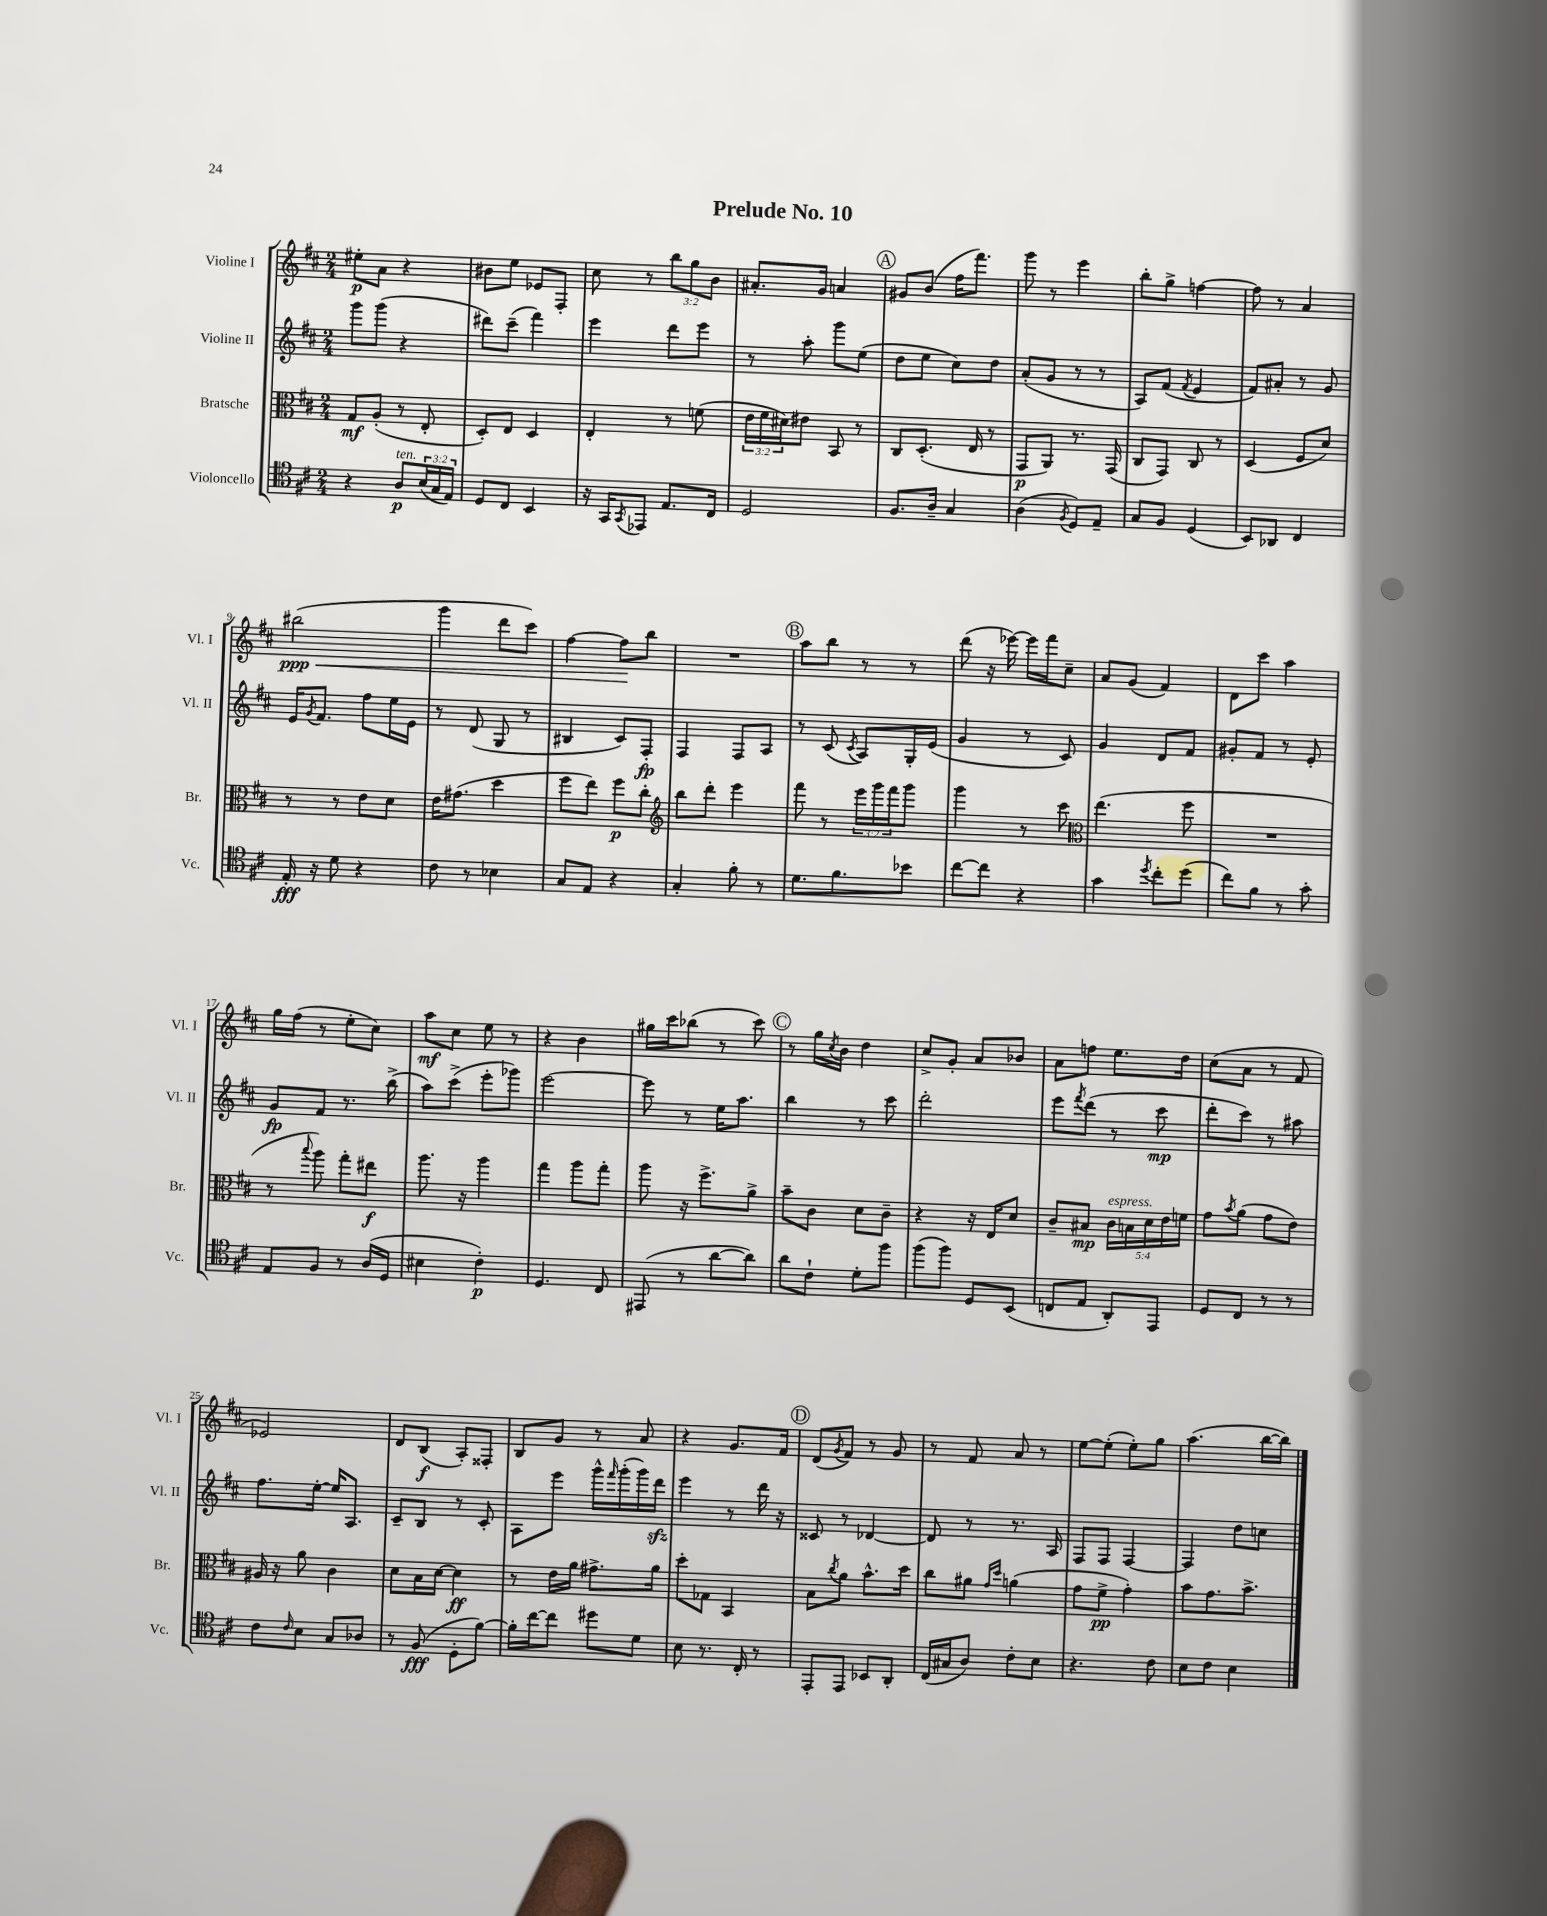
\header { title = "Prelude No. 10" }
<<
\new StaffGroup <<
\new Staff = "s0" \with { instrumentName = "Violine I" shortInstrumentName = "Vl. I" } {
    \clef treble \key d \major \numericTimeSignature \time 2/4 \override Staff.TupletNumber.text = #tuplet-number::calc-fraction-text
    eis''8-.\p a'8 r4 |
    bis'8 e''8 ees'8 fis8-. |
    cis''8 r8 \tuplet 3/2 { b''8 g''8 b'8 } |
    ais'8.-. g'16 a'4 |
    \mark \markup { \circle "A" } gis'8 b'8( fis''16 fis'''8.) |
    g'''8 r8 e'''4 |
    b''8-. g''8-> f''4~ |
    f''8 r8 a'4 |
    bis''2\ppp\<( |
    g'''4 d'''8 cis'''8) |
    fis''4~ fis''8\! b''8 |
    R2 |
    \mark \markup { \circle "B" } a''8 b''8 r8 r8 |
    d'''8( r16 ees'''16~) ees'''16 fis'''16 cis''8-- |
    a'8 g'8( fis'4) |
    d'8 cis'''8 a''4 |
    g''16 fis''16( r8 e''8-. cis''8) |
    a''8\mf cis''8 e''8 r8 |
    r4 b'4 |
    gis''16 cis'''16 bes''8( r8 cis'''8) |
    \mark \markup { \circle "C" } r8 g''16 \acciaccatura { cis''8 } b'16 d''4 |
    cis''8-> g'8-. a'8 bes'8 |
    a'8 f''8 e''8. d''16 |
    cis''8( a'8 r8 fis'8 |
    ees'2) |
    d'8 b8\f( a8-.) fisis8-. |
    b8 g'8 r8 a'8 |
    r4 g'8. fis'16 |
    \mark \markup { \circle "D" } d'8( \acciaccatura { g'8 } fis'8) r8 g'8 |
    r8 fis'8 a'8 r8 |
    e''8~ e''8-.( e''8-.) g''8 |
    a''4.( b''16~ b''16) \bar "|." |
}
\new Staff = "s1" \with { instrumentName = "Violine II" shortInstrumentName = "Vl. II" } {
    \clef treble \key d \major \numericTimeSignature \time 2/4
    g'''8 g'''8( r4 |
    dis'''8) cis'''8--( fis'''4) |
    e'''4 d'''8 e'''8 |
    r8 a''8-. g'''8 e''8( |
    \mark \markup { \circle "A" } d''8 e''8 cis''8) d''8 |
    a'8-.( g'8 r8 r8 |
    a8) fis'8( \acciaccatura { fis'8 } e'4 |
    fis'8) ais'8-. r8 g'8 |
    e'16 \acciaccatura { g'8 } fis'8. fis''8 e''16 e'16 |
    r8 d'8( g8 r8 |
    bis4 cis'8) fis8-.\fp |
    fis4 fis8 a8 |
    \mark \markup { \circle "B" } r8 cis'8( \acciaccatura { cis'8 } a8) g16-. e'16( |
    g'4 r8 cis'8) |
    g'4 d'8 fis'8 |
    gis'8-. fis'8 r8 e'8-. |
    g'8\fp fis'8 r8. b''16->( |
    a''8) cis'''8->( e'''8-. ges'''8) |
    e'''2~ |
    e'''8 r8 e''16 a''8. |
    \mark \markup { \circle "C" } b''4 r8 cis'''8 |
    d'''2-. |
    e'''8 \acciaccatura { fis'''8 } d'''8( r8 cis'''8\mp |
    d'''8-. cis'''8) r8 ais''8 |
    fis''8. e''16~-. e''16 a8. |
    cis'8-- b8 r8 cis'8-. |
    a8 e'''8 g'''16-^ \grace { fis'''16 } g'''16-.( g'''16) d'''16\sfz |
    e'''4 r8 d'''16 r16 |
    \mark \markup { \circle "D" } cisis'8 r8 des'4~ |
    des'8 r8 r8. a16 |
    fis8 fis8 fis4~ |
    fis4 d''8 c''8 \bar "|." |
}
\new Staff = "s2" \with { instrumentName = "Bratsche" shortInstrumentName = "Br." } {
    \clef alto \key d \major \numericTimeSignature \time 2/4 \override Staff.TupletNumber.text = #tuplet-number::calc-fraction-text
    g8\mf a8-.( r8 e8-. |
    d8-.) e8 d4 |
    e4-. r8 f'8( |
    \tuplet 3/2 { e'16 fis'16 dis'16) } eis'8 b,8 r8 |
    \mark \markup { \circle "A" } cis8 d8.-.( e16 r8 |
    g,8\p a,8) r8. g,16( |
    cis8 g,8) cis8 r8 |
    d4( fis8 d'8) |
    r8 r8 e'8 d'8 |
    e'16 gis'8.( d''4 |
    fis''8 e''8) fis''8\p cis''8-. |
    \clef treble b''8 d'''8-. e'''4 |
    \mark \markup { \circle "B" } fis'''8 r8 \tuplet 3/2 { e'''16 g'''16 fis'''16 } g'''8 |
    g'''4 r8 cis'''8 |
    \clef alto e''4.( fis''8 |
    R2 |
    r8 \appoggiatura { b''8 } a''8) g''8-. eis''8\f |
    a''8. r16 a''4 |
    g''4 a''8 g''8-. |
    a''8 r16 fis''8.-> a'8-> |
    \mark \markup { \circle "C" } b'8-- cis'8 d'8 cis'8-- |
    r4 r16 e16 d'8 |
    cis'8-- bis8\mp \tuplet 5/4 { cis'16^\markup { \italic "espress." } b16 d'16 e'16 f'16 } |
    g'8 \acciaccatura { b'8 } a'8( g'8 e'8) |
    ais16 r16 a'8 cis'4 |
    d'8 b16 d'16~ d'4\ff |
    r8 e'16 a'16 gis'8.-> a'16 |
    d''8-. ges8 b,4 |
    \mark \markup { \circle "D" } b8 \acciaccatura { cis''8 } a'8 b'8.-^ d''16 |
    cis''8 ais'8 \grace { g'16 d''16 } a'4( |
    g'8 fis'8->\pp g'4-.) |
    b'8 g'8. b'8.-> \bar "|." |
}
\new Staff = "s3" \with { instrumentName = "Violoncello" shortInstrumentName = "Vc." } {
    \clef tenor \key d \major \numericTimeSignature \time 2/4 \override Staff.TupletNumber.text = #tuplet-number::calc-fraction-text
    r4 a8\p^\markup { \italic "ten." } \tuplet 3/2 { b16( g16 e16) } |
    d8 cis8 b,4 |
    r16 g,16 \acciaccatura { g,8 } ees,8 e8. cis16 |
    d2 |
    \mark \markup { \circle "A" } fis8. a16-- g4 |
    a4( \acciaccatura { fis8 } d8) e8-- |
    g8 fis8 d4( |
    b,8) aes,8 cis4 |
    e16-.\fff r16 d'8 r4 |
    cis'8 r8 bes4 |
    g8 e8 r4 |
    g4-. fis'8-. r8 |
    \mark \markup { \circle "B" } d'8. fis'8. bes'8 |
    cis''8~ cis''8 r4 |
    g'4 \acciaccatura { d''8 } cis''8-. d''8( |
    cis''8) fis'8 r8 g'8-. |
    e8 fis8 r8 a16( d16 |
    bis4 cis'4-.\p) |
    d4. cis8 |
    eis,8( r8 a'8~ a'8) |
    \mark \markup { \circle "C" } a'8 cis'8-! d'8-. fis''8 |
    fis''8( fis''8) d8 b,8( |
    c8 e8 a,8-.) e,8 |
    d8 cis8 r8 r8 |
    cis'8 \grace { cis'16 } b8 g8 aes8 |
    r8 fis8\fff( d8-. fis'8~) |
    fis'16-. cis''16~ cis''8 dis''8 d'8 |
    b8 r8. cis16-. r8 |
    \mark \markup { \circle "D" } e,8-. e,8 bes,8 a,8-. |
    cis16( gis16 a8) cis'8-. b8 |
    r4. cis'8 |
    b8 cis'8 b4 \bar "|." |
}
>>
>>
